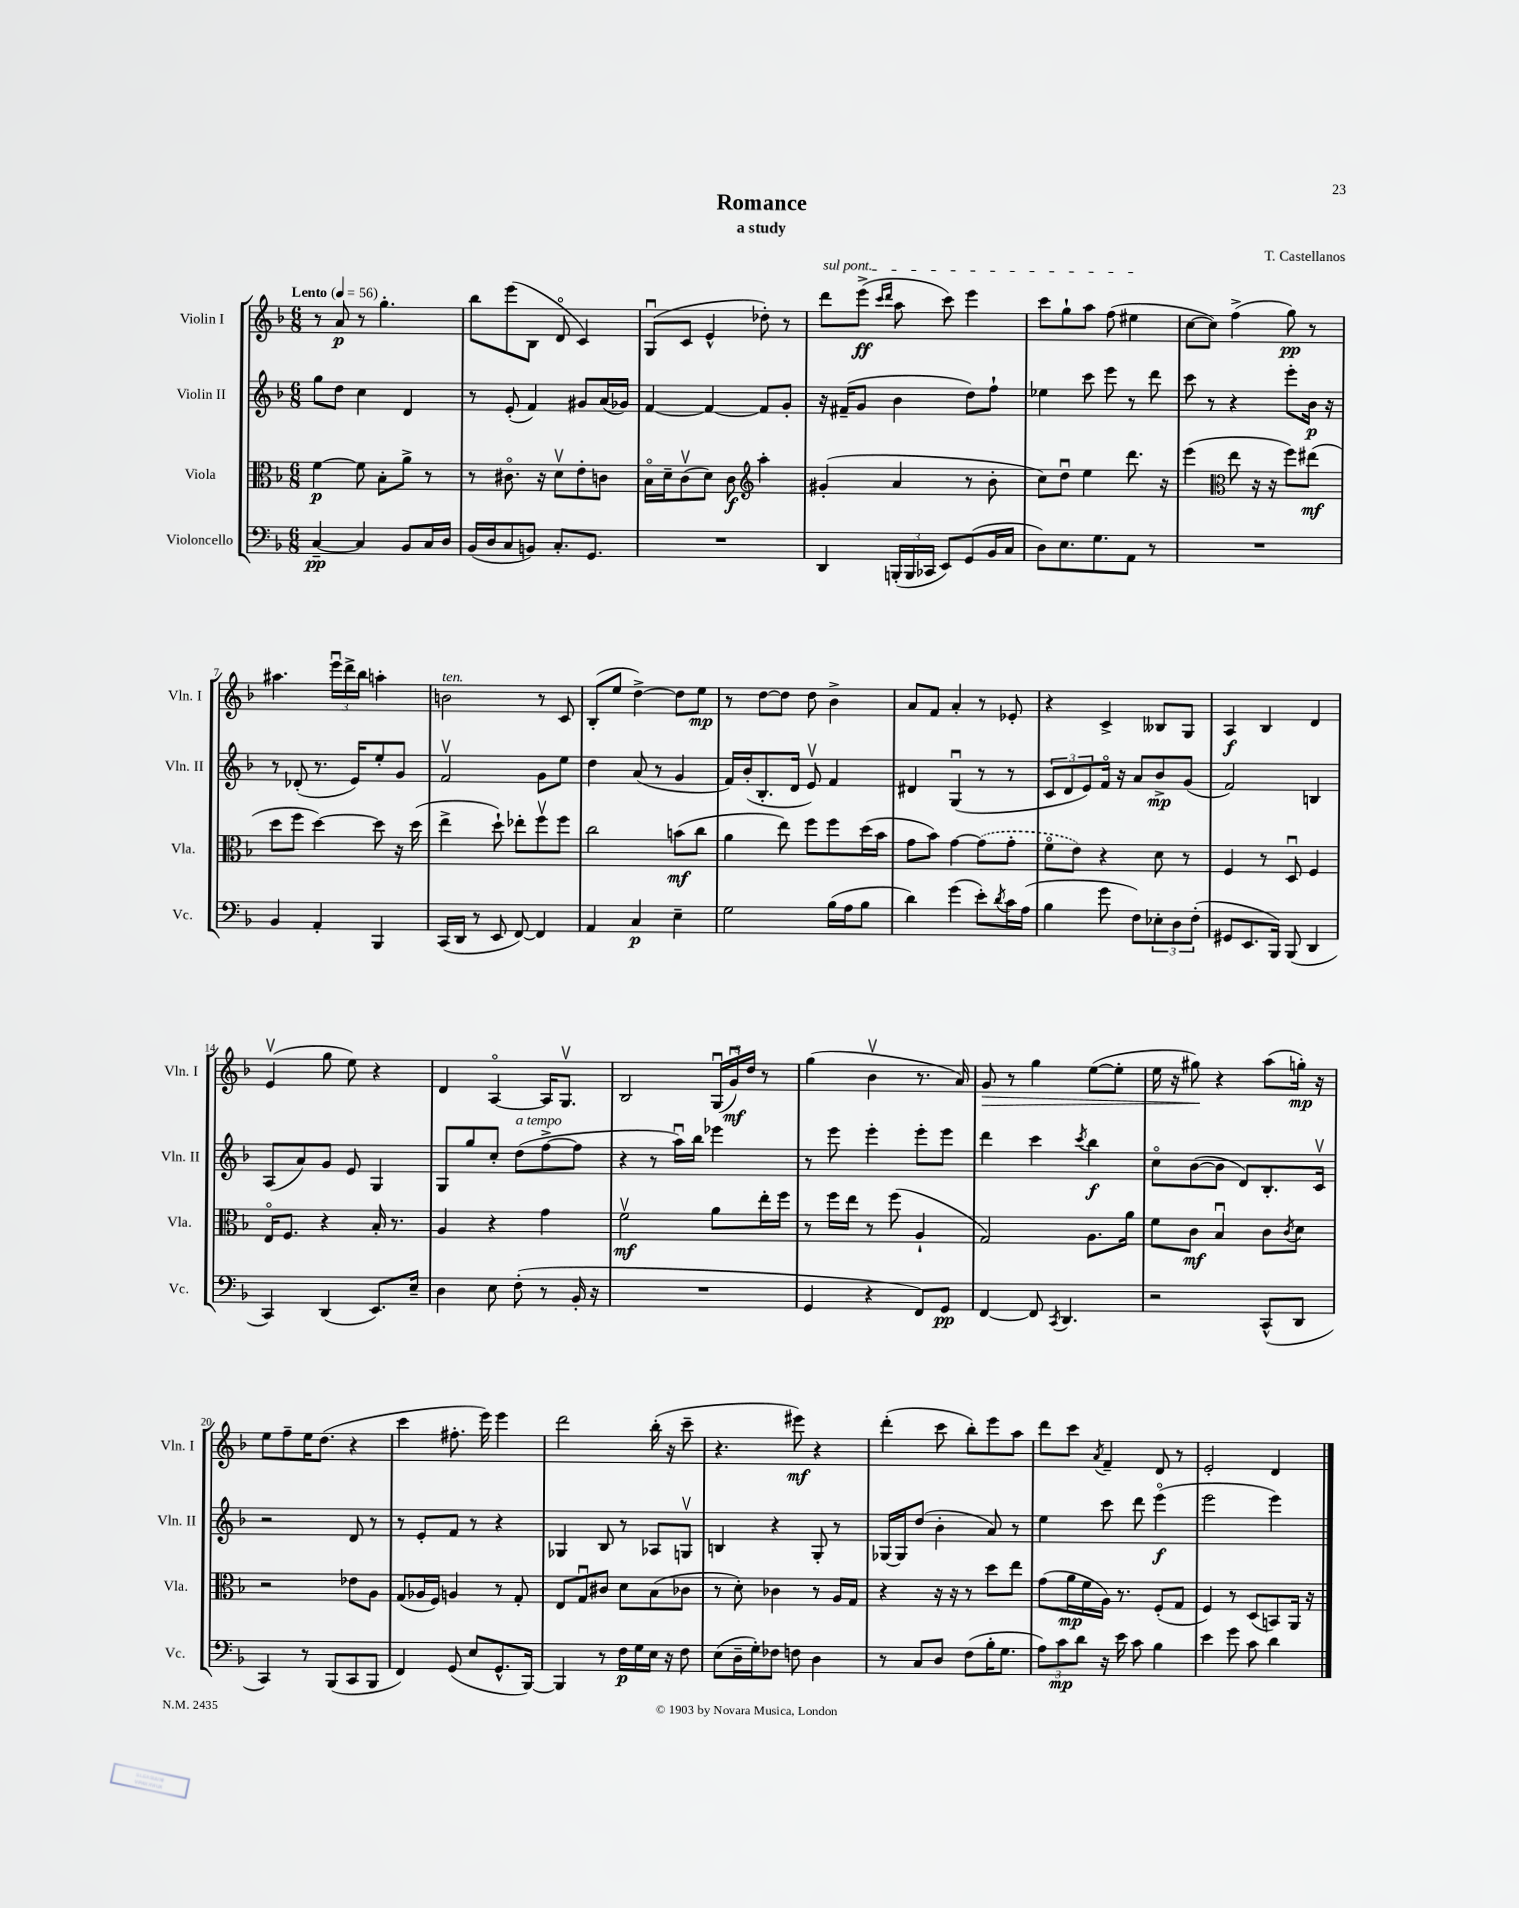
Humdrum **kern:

**kern	**dynam	**kern	**dynam	**kern	**dynam	**kern	**dynam
*part4	*part4	*part3	*part3	*part2	*part2	*part1	*part1
*staff4	*staff4	*staff3	*staff3	*staff2	*staff2	*staff1	*staff1
*I"Violoncello	*	*I"Viola	*	*I"Violin II	*	*I"Violin I	*
*I'Vc.	*	*I'Vla.	*	*I'Vln. II	*	*I'Vln. I	*
*clefF4	*	*clefC3	*	*clefG2	*	*clefG2	*
*k[b-]	*	*k[b-]	*	*k[b-]	*	*k[b-]	*
*M6/8	*	*M6/8	*	*M6/8	*	*M6/8	*
*MM56	*	*MM56	*	*MM56	*	*MM56	*
=1	=1	=1	=1	=1	=1	=1	=1
!	!	!	!	!	!	!LO:TX:a:B:t=Lento	!
[4C~/	pp	[4f\	p	8gg\L	.	8r	.
.	.	.	.	8dd\J	.	8a/	p
4C/]	.	8f\]	.	4cc\	.	8r	.
.	.	8B-'\L	.	.	.	4.gg'\	.
8BB-/L	.	8a^\J	.	4d/	.	.	.
16C/L	.	8r	.	.	.	.	.
16D/JJ	.	.	.	.	.	.	.
=2	=2	=2	=2	=2	=2	=2	=2
(16BB-/LL	.	8r	.	8r	.	8bb-\L	.
16D/J	.	.	.	.	.	.	.
8C/	.	8.c#X\	.	(8e'/	.	(8eee\	.
8BBn/J)	.	.	.	4f/)	.	8B-\J	.
.	.	16r	.	.	.	.	.
8.C'/L	.	8dv\L	.	.	.	8d/	.
.	.	8e'\	.	8g#X/L	.	4c/)	.
8.GG/J	.	.	.	.	.	.	.
.	.	8cn\J	.	(16a/L	.	.	.
.	.	.	.	16g-X/JJ)	.	.	.
=3	=3	=3	=3	=3	=3	=3	=3
2.r	.	16B-\LL	.	[4f/	.	(8Gu/L	.
.	.	16d~\J	.	.	.	.	.
.	.	(8cv\	.	.	.	8c/J	.
.	.	8d\J)	.	4f/_	.	4e^^/	.
.	.	8c\	f	.	.	.	.
*	*	*clefG2	*	*	*	*	*
.	.	4aa'\	.	8f/L]	.	8dd-X'\)	.
.	.	.	.	8g'/J	.	8r	.
=4	=4	=4	=4	=4	=4	=4	=4
!	!	!	!	!	!	!LO:TX:a:i:t=sul pont.	!
4DD/	.	(4g#X'/	.	16r	.	8ddd\L	.
.	.	.	.	(16f#X~/KL	.	.	.
.	.	.	.	8g/J	.	(8eee^\J	ff
.	.	.	.	.	.	16qqccc/LL	.
.	.	.	.	.	.	16qqddd/JJ	.
(24BBBn'/LL	.	4a/	.	4b-\	.	8aa\	.
24BBB/	.	.	.	.	.	.	.
24CC-X/JJ	.	.	.	.	.	.	.
8EE/L)	.	.	.	.	.	8ccc\)	.
(8GG/	.	8r	.	8dd\L)	.	4eee\	.
16BB-/L	.	8b-'\	.	8ff`\J	.	.	.
16C/JJ	.	.	.	.	.	.	.
=5	=5	=5	=5	=5	=5	=5	=5
8D\L)	.	8cc\L)	.	4ee-X\	.	8ccc\L	.
8.E\	.	8ddu\J	.	.	.	8gg`\	.
.	.	4ee\	.	8ccc\	.	8aa\J	.
8.G\	.	.	.	.	.	.	.
.	.	.	.	8eee\	.	(8ff\	.
8AA\J	.	8.ddd\	.	8r	.	4ee#X\	.
8r	.	.	.	8ddd\	.	.	.
.	.	16r	.	.	.	.	.
=6	=6	=6	=6	=6	=6	=6	=6
2.r	.	(4eee\	.	8ccc\	.	[8cc\L	.
.	.	.	.	8r	.	8cc\J])	.
*	*	*clefC3	*	*	*	*	*
.	.	8ee\	.	4r	.	(4ff^\	.
.	.	16r	.	.	.	.	.
.	.	16r	.	.	.	.	.
.	.	8ff\L)	.	8eee'\L	.	8gg\)	pp
.	.	(8ee#X\J	mf	16b-\Jk	p	8r	.
.	.	.	.	16r	.	.	.
!!LO:LB:g=z
=7	=7	=7	=7	=7	=7	=7	=7
4BB-/	.	8dd\L	.	8r	.	4.aa#X\	.
.	.	8ff\J	.	(8d-X'/	.	.	.
4AA'/	.	[4dd\)	.	8.r	.	.	.
.	.	.	.	.	.	24eeeu\LL	.
.	.	.	.	.	.	24ddd^\	.
.	.	.	.	16e/KL)	.	.	.
.	.	.	.	.	.	24bb-\JJ	.
4BBB-/	.	8dd\]	.	8ee'/	.	4aan'\	.
.	.	16r	.	8g/J	.	.	.
.	.	(16dd\	.	.	.	.	.
=8	=8	=8	=8	=8	=8	=8	=8
!	!	!	!	!	!	!LO:TX:a:i:t=ten.	!
(16CC/LL	.	4ee^\	.	2fv/	.	2bn\	.
16DD/JJ	.	.	.	.	.	.	.
8r	.	.	.	.	.	.	.
8EE/	.	8dd`\)	.	.	.	.	.
[8FF/)	.	8ee-X'\L	.	.	.	.	.
4FF/]	.	8ffv\	.	8g\L	.	8r	.
.	.	8ff\J	.	8ee\J	.	8c/	.
=9	=9	=9	=9	=9	=9	=9	=9
4AA/	.	2cc\	.	4dd\	.	(8B-'/L	.
.	.	.	.	.	.	8ee/J	.
4C/	p	.	.	(8a/	.	[4dd^\)	.
.	.	.	.	8r	.	.	.
4E~\	.	(8bn\L	mf	4g/	.	8dd\L]	.
.	.	8cc\J	.	.	.	8ee\J	mp
=10	=10	=10	=10	=10	=10	=10	=10
2G\	.	4a\	.	16f/LL)	.	8r	.
.	.	.	.	(16b-'/J	.	.	.
.	.	.	.	8.B-'/	.	[8dd\L	.
.	.	8ee\)	.	.	.	8dd\J]	.
.	.	.	.	16d/Jk	.	.	.
.	.	8ff\L	.	8ev/)	.	8dd\	.
(16B-\LL	.	8ff\	.	4f/	.	4b-^\	.
16A\J	.	.	.	.	.	.	.
8B-\J	.	(16dd\L	.	.	.	.	.
.	.	16b-\JJ	.	.	.	.	.
=11	=11	=11	=11	=11	=11	=11	=11
4d\)	.	8g\L	.	4d#X/	.	8a/L	.
.	.	8b-\J)	.	.	.	8f/J	.
(4g\	.	[4g\	.	(4Gu/	.	4a'/	.
8e'\L)	.	(8g\L]	.	8r	.	8r	.
8qd/	.	.	.	.	.	.	.
16c\L	.	8g'\J	.	8r	.	8e-X'/	.
(16A\JJ	.	.	.	.	.	.	.
=12	=12	=12	=12	=12	=12	=12	=12
4B-\	.	8f\L	.	12c/L	.	4r	.
.	.	.	.	12d/	.	.	.
.	.	8e\J)	.	.	.	.	.
.	.	.	.	12e/)	.	.	.
8g\	.	4r	.	16f/Jk	.	4c^/	.
.	.	.	.	16r	.	.	.
8F\L)	.	.	.	8a/L	.	.	.
12E-X'\	.	8d\	.	8b-^/	mp	8B--X/L	.
12D\	.	.	.	.	.	.	.
.	.	8r	.	(8g/J	.	8G/J	.
(12F'\J	.	.	.	.	.	.	.
=13	=13	=13	=13	=13	=13	=13	=13
8GG#X/L	.	4F/	.	2f/)	.	4A/	f
8.EE/	.	.	.	.	.	.	.
.	.	8r	.	.	.	4B-/	.
16BBB-/Jk)	.	.	.	.	.	.	.
(8BBB-/	.	8Du/	.	.	.	.	.
4DD/	.	4F/	.	4Bn/	.	4d/	.
!!LO:LB:g=z
=14	=14	=14	=14	=14	=14	=14	=14
4CC/)	.	16E/KL	.	(8A/L	.	(4ev/	.
.	.	8.F/J	.	.	.	.	.
.	.	.	.	8a/)	.	.	.
(4DD/	.	4r	.	8g/J	.	8gg\	.
.	.	.	.	8e/	.	8ee\)	.
8.EE/L)	.	16B-'/	.	4G/	.	4r	.
.	.	8.r	.	.	.	.	.
16E~/Jk	.	.	.	.	.	.	.
=15	=15	=15	=15	=15	=15	=15	=15
4D\	.	4A/	.	8G/L	.	4d/	.
.	.	.	.	8gg/	.	.	.
8E\	.	4r	.	8cc'/J	.	[4A/	.
!	!	!	!	!LO:TX:a:i:t=a tempo	!	!	!
(8F'\	.	.	.	(8dd\L	.	.	.
8r	.	4g\	.	[8ff^\	.	16A/KL]	.
.	.	.	.	.	.	8.Gv/J	.
16BB-'/	.	.	.	8ff\J]	.	.	.
16r	.	.	.	.	.	.	.
=16	=16	=16	=16	=16	=16	=16	=16
2.r	.	2fv\	mf	4r	.	2B-/	.
.	.	.	.	8r	.	.	.
.	.	.	.	16aau\LL)	.	.	.
.	.	.	.	16bb-\JJ	.	.	.
.	.	8a\L	.	4eee-X\	.	(24Gu/LL	.
.	.	.	.	.	.	24gu/)	mf
.	.	.	.	.	.	24dd/JJ	.
.	.	16ee'\L	.	.	.	8r	.
.	.	16ff\JJ	.	.	.	.	.
=17	=17	=17	=17	=17	=17	=17	=17
4GG/	.	8r	.	8r	.	(4gg\	.
.	.	16ff\LL	.	8eee\	.	.	.
.	.	16ee\JJ	.	.	.	.	.
4r	.	8r	.	4eee'\	.	4b-v\	.
.	.	(8ff\	.	.	.	.	.
8FF/L)	.	4A`/	.	8eee'\L	.	8.r	.
8GG/J	pp	.	.	8eee\J	.	.	.
.	.	.	.	.	.	16a/)	.
=18	=18	=18	=18	=18	=18	=18	=18
!	!	!	!	!	!	!	!LO:HP:b
[4FF/	.	2G/)	.	4ddd\	.	8g/	>
.	.	.	.	.	.	8r	.
8FF/]	.	.	.	4ccc\	.	4gg\	.
8qCC/	.	.	.	.	.	.	.
4.DD/	.	.	.	.	.	.	.
.	.	.	.	8qccc/	.	.	.
.	.	8.A\L	.	4bb-\	f	([8ee\L	.
.	.	.	.	.	.	8ee'\J]	.
.	.	16a\Jk	.	.	.	.	.
=19	=19	=19	=19	=19	=19	=19	=19
2r	.	8f\L	.	8cc\L	.	16ee\	.
.	.	.	.	.	.	16r	.
.	.	8c\J	mf	([8b-\	.	8gg#X\)	.
.	.	4B-u/	.	8b-\J]	.	4r	]
.	.	.	.	8d/L)	.	.	.
(8CC^^/L	.	8c\L	.	8.B-'/	.	(8aa\L	.
.	.	8qc/	.	.	.	.	.
8DD/J	.	8d\J	.	.	.	16ggn'\Jk)	mp
.	.	.	.	16cv/Jk	.	16r	.
!!LO:LB:g=z
=20	=20	=20	=20	=20	=20	=20	=20
4CC/)	.	2r	.	2r	.	8ee\L	.
.	.	.	.	.	.	8ff~\	.
8r	.	.	.	.	.	16ee\K	.
.	.	.	.	.	.	(8.dd\J	.
(8BBB-/L	.	.	.	.	.	.	.
8CC/	.	8e-X\L	.	8d/	.	4r	.
8BBB-/J	.	8A\J	.	8r	.	.	.
=21	=21	=21	=21	=21	=21	=21	=21
4FF/)	.	(8G/L	.	8r	.	4ccc\	.
.	.	16A-X/L	.	8e'/L	.	.	.
.	.	16F/JJ)	.	.	.	.	.
(8GG/	.	4An/	.	8f/J	.	8.ff#X'\	.
8E/L	.	.	.	8r	.	.	.
.	.	.	.	.	.	16eee\)	.
8.GG^^/	.	8r	.	4r	.	4eee\	.
.	.	8G'/	.	.	.	.	.
[16BBB-/Jk)	.	.	.	.	.	.	.
=22	=22	=22	=22	=22	=22	=22	=22
4BBB-/]	.	8E/L	.	4G-X/	.	2ddd\	.
.	.	8Gu/	.	.	.	.	.
8r	.	8c#X/J	.	8B-/	.	.	.
16F\LL	p	8d\L	.	8r	.	.	.
16G\	.	.	.	.	.	.	.
16E\JJ	.	(8B-\	.	8A-X/L	.	(16bb-'\	.
16r	.	.	.	.	.	16r	.
8F\	.	8c-X\J	.	8Gnv/J	.	8ccc~\	.
=23	=23	=23	=23	=23	=23	=23	=23
(8E\L	.	8r	.	4Bn/	.	4.r	.
16D~\L	.	8d'\)	.	.	.	.	.
16G'\J)	.	.	.	.	.	.	.
8F-X\J	.	4c-X\	.	4r	.	.	.
8Fn\	.	.	.	.	.	8eee#X\)	mf
4D\	.	8r	.	8G'/	.	4r	.
.	.	16A/LL	.	8r	.	.	.
.	.	16G/JJ	.	.	.	.	.
=24	=24	=24	=24	=24	=24	=24	=24
8r	.	4r	.	[16G-X/LL	.	(4ddd'\	.
.	.	.	.	16G-/J]	.	.	.
8C/L	.	.	.	(8dd/J	.	.	.
8D/J	.	16r	.	4b-'\	.	8ccc\	.
.	.	16r	.	.	.	.	.
(8F\L	.	8r	.	.	.	8bb-'\L)	.
16B-'\K	.	8dd\L	.	8a/)	.	8eee\	.
8.G\J	.	.	.	.	.	.	.
.	.	8ee\J	.	8r	.	8aa\J	.
=25	=25	=25	=25	=25	=25	=25	=25
12A\L)	.	(8g\L	.	4ee\	.	8ddd\L	.
12c\	mp	.	.	.	.	.	.
.	.	16a\L	mp	.	.	8ccc\J	.
12d\J	.	.	.	.	.	.	.
.	.	16f\	.	.	.	.	.
.	.	.	.	.	.	8qa/	.
16r	.	16A\JJ)	.	8ccc\	.	4f~/	.
16e\	.	8.r	.	.	.	.	.
8c\	.	.	.	8ddd\	.	.	.
4B-\	.	(8F'/L	.	(4eee\	f	8d/	.
.	.	8G/J	.	.	.	8r	.
=26	=26	=26	=26	=26	=26	=26	=26
4e\	.	4F/)	.	2eee\	.	2e'/	.
8g\	.	8r	.	.	.	.	.
8c\	.	(8D/L	.	.	.	.	.
4d\	.	8BBn/)	.	4eee\)	.	4d/	.
.	.	16AA/Jk	.	.	.	.	.
.	.	16r	.	.	.	.	.
==	==	==	==	==	==	==	==
*-	*-	*-	*-	*-	*-	*-	*-
